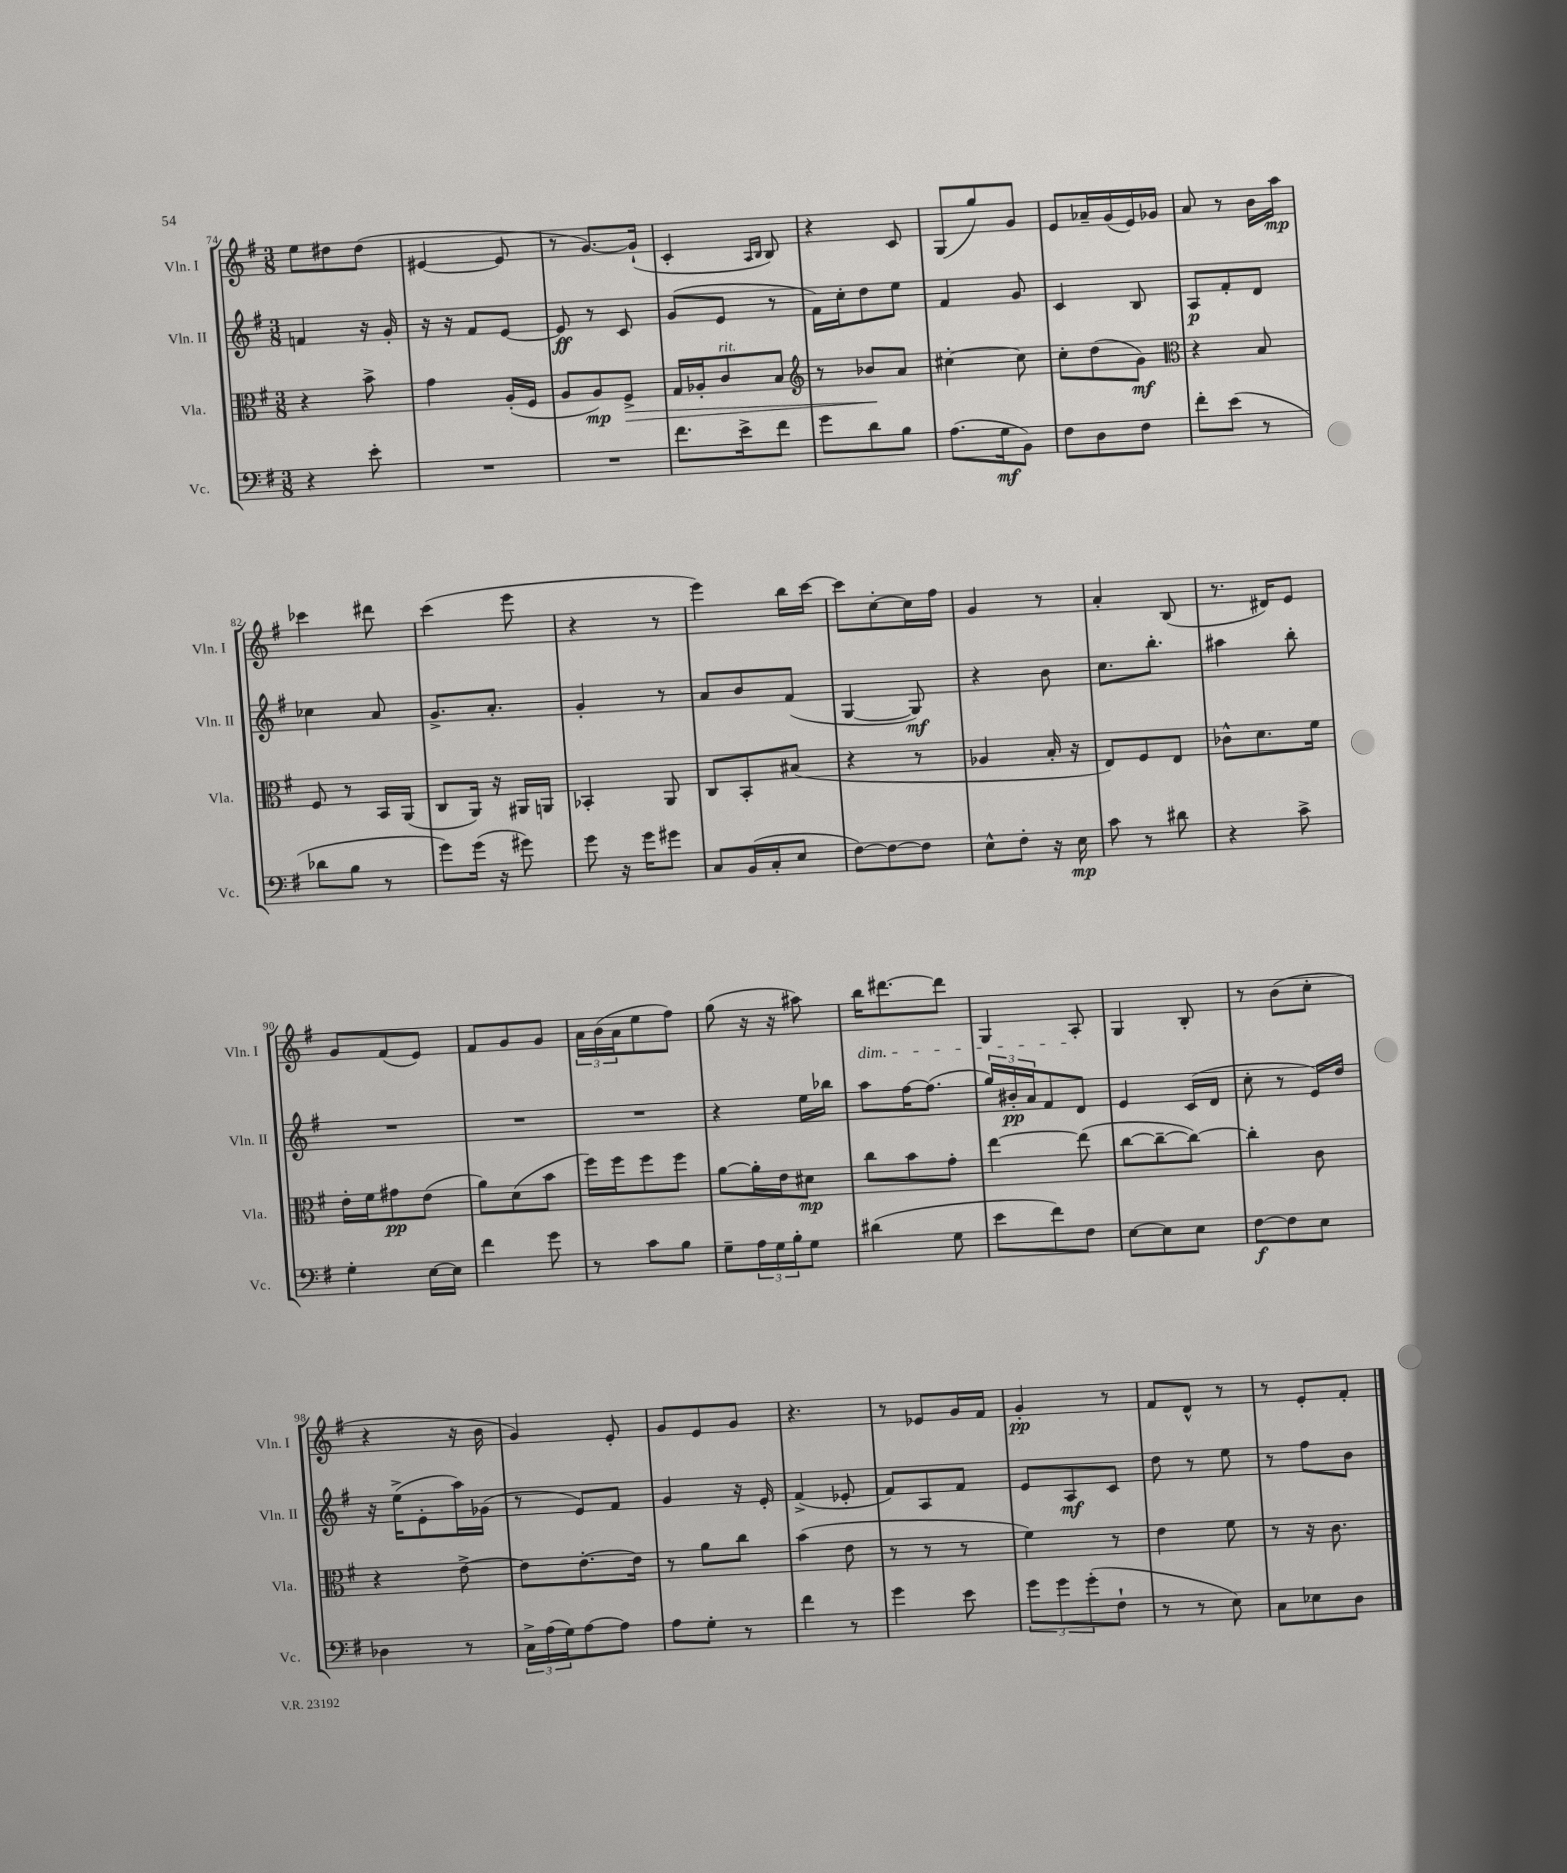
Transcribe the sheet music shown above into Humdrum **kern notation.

**kern	**kern	**kern	**kern
*staff4	*staff3	*staff2	*staff1
*clefF4	*clefC3	*clefG2	*clefG2
*k[f#]	*k[f#]	*k[f#]	*k[f#]
*M3/8	*M3/8	*M3/8	*M3/8
4r	4r	4f/	8ee\L
.	.	.	8dd#\
8e'\	8b^\	16r	(8dd#\J
.	.	16g'/	.
=	=	=	=
4.r	4g\	16r	[4e#/
.	.	16r	.
.	.	8f#/L	.
.	(16A'/LL	[8e/J	8e#/]
.	16F#/JJ	.	.
=	=	=	=
4.r	8A/L	8e/]	8r
.	8A/)	8r	[8.g/L)
.	8F#^/J	8c/	.
.	.	.	(16g`/]Jk
=	=	=	=
8.f#\L	16G/LL	(8g/L	4c'/
.	16A-'/J	.	.
.	8c/	8e/J	.
16e^\k	.	.	.
.	.	.	16qqA/LL
.	.	.	16qqB/JJ
8f#\J	8B/J	8r	8B/)
=	=	=	=
*	*clefG2	*	*
8g\L	8r	16f#\LL)	4r
.	.	16cc'\J	.
8d\	8b-/L	8dd\	.
8B\J	8a/J	8ee\J	8c/
=	=	=	=
(8.A\L	[4cc#'\	4f#/	(8G/L
.	.	.	8gg/)
16G\k	.	.	.
8BB\J)	8cc#\]	8g/	8g/J
=	=	=	=
8F#\L	8cc'\L	4c/	8e/L
8D\	(8dd\	.	16a-~/L
.	.	.	(16g/
8F#\J	8g\J)	8B/	16e/)
.	.	.	16g-/JJ
=	=	=	=
*	*clefC3	*	*
8f#'\L	4r	8A/L	8a/
(8e\J	.	8f#'/	8r
8r	8B/	8d/J	16b\LL
.	.	.	16aa\JJ
=	=	=	=
8d-\L	8F#/	4cc-\	4ccc-\
8B\J	8r	.	.
8r	16BB/LL	8a/	8ddd#\
.	(16AA/JJ	.	.
=	=	=	=
8g\L)	8C/L	8.g^/L	(4ccc\
(16g\Jk	16AA/Jk)	.	.
16r	16r	8.a'/J	.
8g#\)	16AA#/LL	.	8eee\
.	16AA/JJ	.	.
=	=	=	=
8g\	4BB-'/	4g'/	4r
16r	.	.	.
16g\LK	.	.	.
8g#\J	8AA/	8r	8r
=	=	=	=
8C/L	8C/L	8a/L	4eee\)
(16BB/L	8BB'/	8b/	.
16C'/J	.	.	.
8E/J	(8B#/J	(8f#/J	16bb\LL
.	.	.	[16ccc\JJ
=	=	=	=
[8F#\L)	4r	[4G/	8ccc\]L
8F#\_	.	.	[8cc'\
8F#\]J	8r	8G/])	16cc\]L
.	.	.	16ff#\JJ
=	=	=	=
8E^^\L	4A-/	4r	4g/
8F#'\J	.	.	.
16r	16B'/	8b\	8r
16E\	16r	.	.
=	=	=	=
8c\	8E/L)	8.cc\L	4a'/
8r	8F#/	.	.
.	.	8.bb'\J	.
8d#\	8E/J	.	(8B/
=	=	=	=
4r	8c-^^\L	4aa#\	8.r
.	8.d\	.	.
.	.	.	16d#/LK)
8c^\	.	8bb'\	8e/J
.	16f#\Jk	.	.
=	=	=	=
4G'\	16e'\LL	4.r	8g/L
.	16f#\J	.	.
.	8g#\	.	(8f#/
[16E\LL	(8e\J	.	8e/J)
16E\]JJ	.	.	.
=	=	=	=
4f#\	8a\L)	4.r	8f#/L
.	(8d\	.	8g/
8g\	8b\J	.	8g/J
=	=	=	=
8r	16ff#\LL)	4.r	24a\LL
.	.	.	(24b\
.	16ff#\J	.	.
.	.	.	24a\J
8c\L	8ff#\	.	8ee\
8B\J	8ff#\J	.	8ff#\J)
=	=	=	=
8G~\L	[8a\L	4r	(8gg\
24A\L	16a'\]L	.	16r
24G\	.	.	.
.	16e\J	.	16r
24B'\J	.	.	.
8G\J	8d#\J	16ee\LL	8aa#\)
.	.	16bb-\JJ	.
=	=	=	=
(4d#\	8cc\L	8aa\L	16bb\LK
.	.	.	[8.ddd#\
.	8b\	[16ff#\K	.
.	.	(8.ff#\]J	.
8G\	8g'\J	.	8ddd#\]J
=	=	=	=
8e\L	[4ee\	24gg/LL)	4G/
.	.	24b#'/	.
.	.	24a/J	.
8f#\)	.	8f#/	.
8F#\J	(8ee\]	8d/J	8A'/
=	=	=	=
[8E\L	[8cc\L	4e/	4G/
8E\]	8cc~\_	.	.
8E\J	8cc\_J)	(16c/LL	8B'/
.	.	16d/JJ	.
=	=	=	=
[8F#\L	4cc'\]	8cc'\	8r
8F#\]	.	8r	(8b\L
8E\J	8c\	16e/LL)	8cc'\J
.	.	16dd/JJ	.
=	=	=	=
4D-\	4r	16r	4r
.	.	(16ee^\LK	.
.	.	8e'\	.
8r	[8e^\	16aa\L)	16r
.	.	(16g-\JJ	16b\
=	=	=	=
24C^\LL	8e\]L	8r	4g/)
(24A\	.	.	.
24G\J)	.	.	.
[8A\	[8.e'\	8e/L)	.
8A\]J	.	8f#/J	8e'/
.	16e\]Jk	.	.
=	=	=	=
8A\L	8r	4g/	8g/L
8G'\J	8a\L	.	8e/
8r	8cc\J	16r	8g/J
.	.	16e'/	.
=	=	=	=
4f#\	(4b\	(4f#^/	4.r
8r	8e\	8e-'/	.
=	=	=	=
4g\	8r	8f#/L)	8r
.	8r	8A/	8e-/L
8e\	8r	8f#/J	16g/L
.	.	.	16f#/JJ
=	=	=	=
12g\L	4f#\)	8e/L	4g'/
12g\	.	.	.
.	.	8A/	.
(12g'\	.	.	.
8F#`\J	8r	8c/J	8r
=	=	=	=
8r	4e\	8dd\	8f#/L
8r	.	8r	8d^^/J
8E\)	8f#\	8ee\	8r
=	=	=	=
8C\L	8r	8r	8r
8E-\	16r	8ff#\L	8e'/L
.	8.c\	.	.
8D\J	.	8b\J	8f#'/J
==	==	==	==
*-	*-	*-	*-
